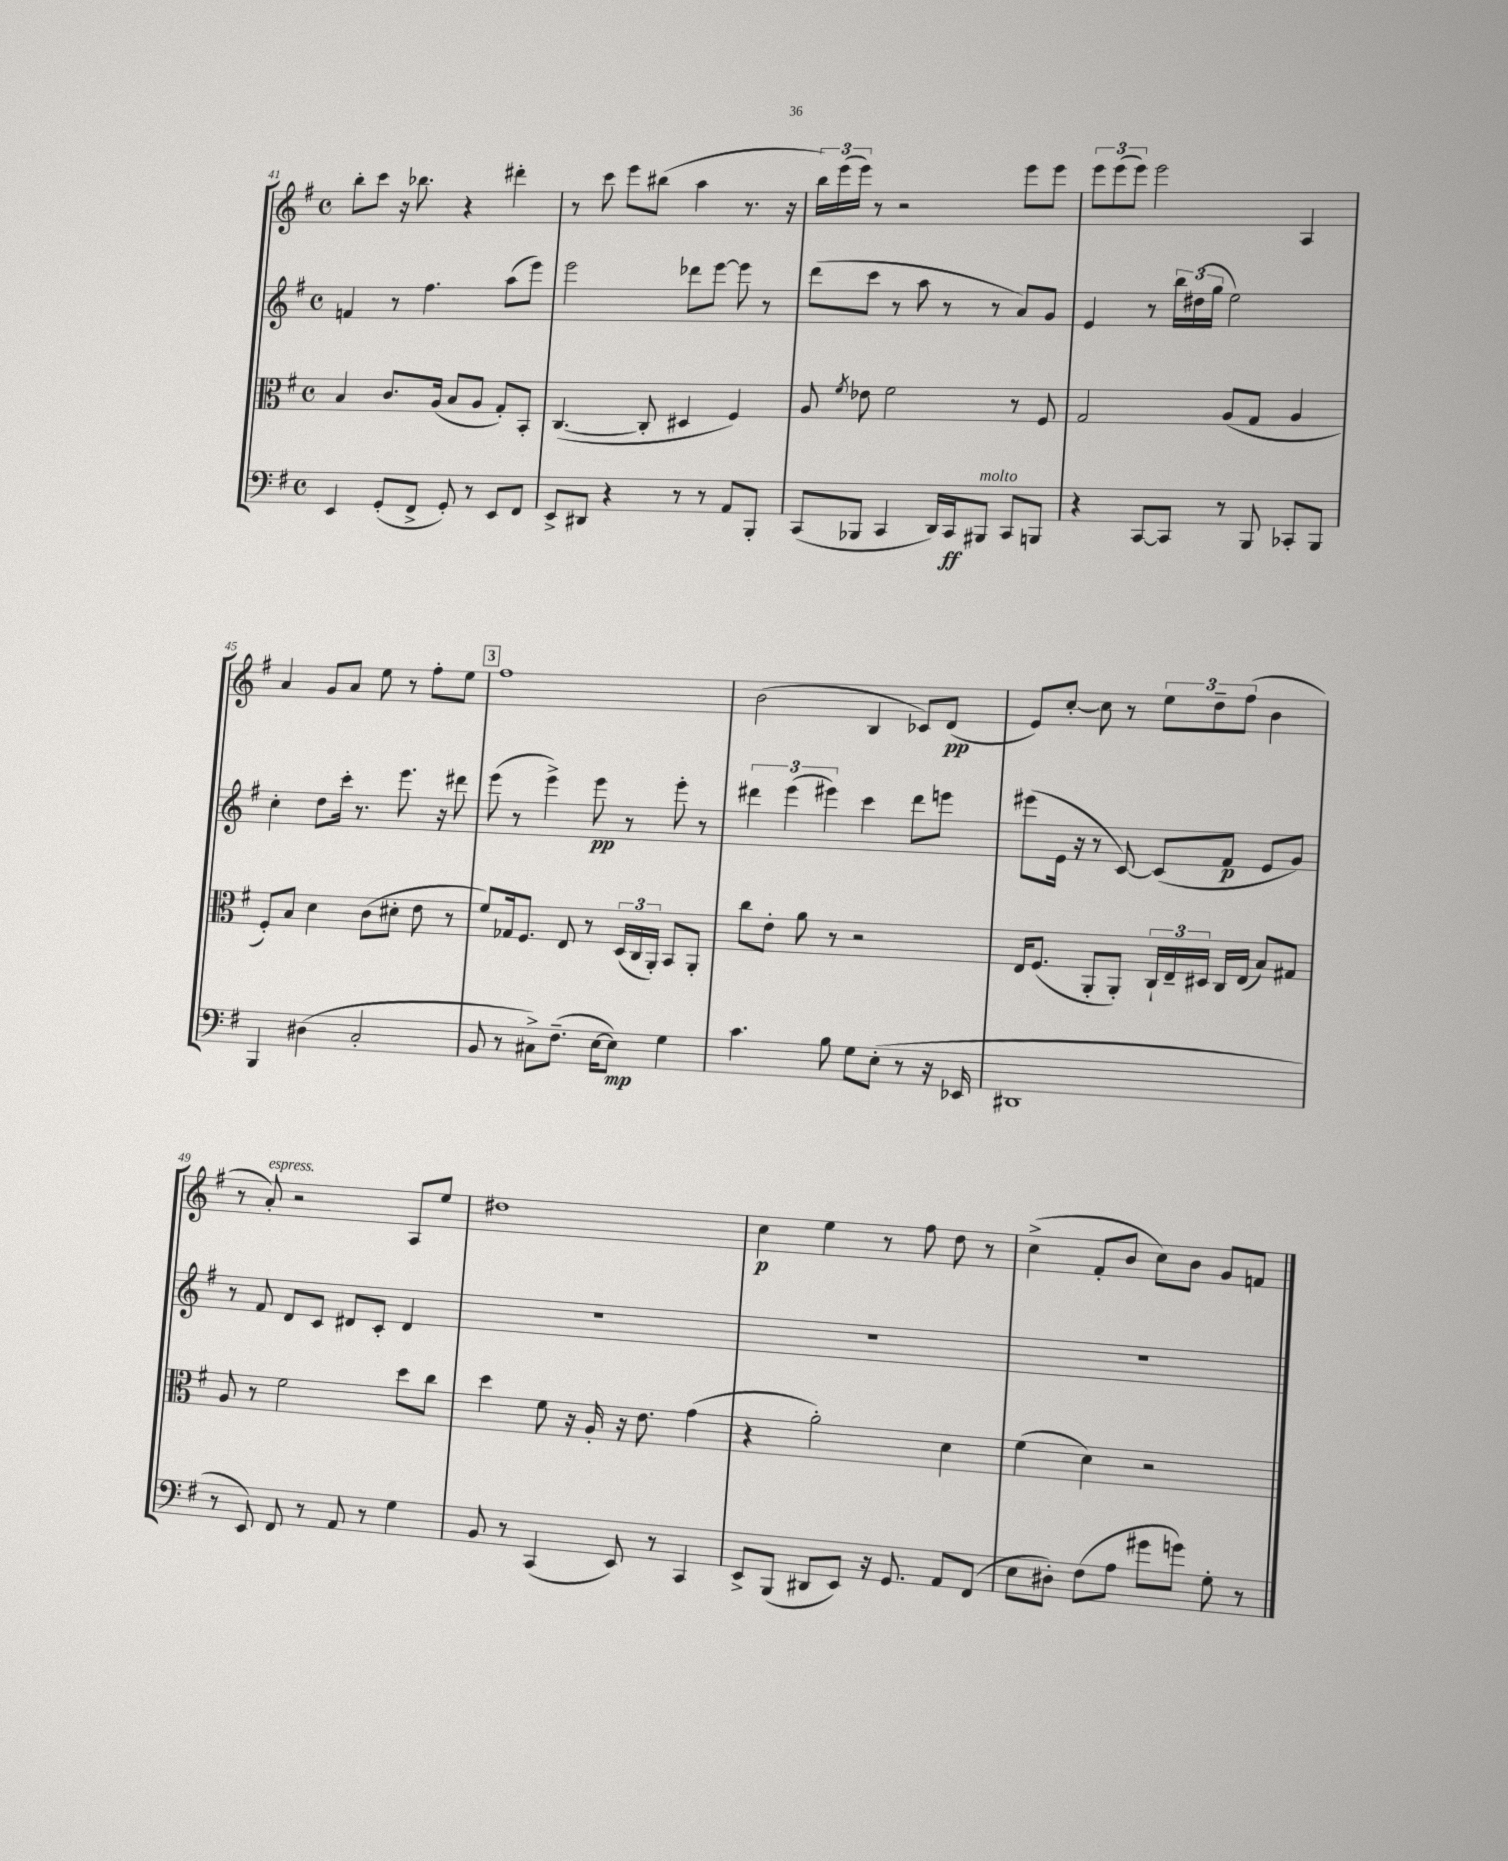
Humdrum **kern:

**kern	**dynam	**kern	**kern	**dynam	**kern	**dynam
*part4	*part4	*part3	*part2	*part2	*part1	*part1
*staff4	*staff4	*staff3	*staff2	*staff2	*staff1	*staff1
*clefF4	*	*clefC3	*clefG2	*	*clefG2	*
*k[f#]	*	*k[f#]	*k[f#]	*	*k[f#]	*
*M4/4	*	*M4/4	*M4/4	*	*M4/4	*
*met(c)	*	*met(c)	*met(c)	*	*met(c)	*
=41	=41	=41	=41	=41	=41	=41
4EE/	.	4B/	4fn/	.	8bb'\L	.
.	.	.	.	.	8ccc\J	.
(8GG'/L	.	8.c/L	8r	.	16r	.
.	.	.	.	.	8.bb-X\	.
8FF#^/J	.	.	4.ff#\	.	.	.
.	.	(16A/Jk	.	.	.	.
8GG'/)	.	8B/L	.	.	4r	.
8r	.	8A/J	.	.	.	.
8EE/L	.	8G'/L)	(8aa\L	.	4ddd#X'\	.
8FF#/J	.	8BB'/J	8eee\J)	.	.	.
=42	=42	=42	=42	=42	=42	=42
8EE^/L	.	([4.C/	2eee\	.	8r	.
8DD#X/J	.	.	.	.	8ccc\	.
4r	.	.	.	.	8eee\L	.
.	.	8C'/]	.	.	(8bb#X\J	.
8r	.	4D#X/	8ddd-X\L	.	4aa\	.
8r	.	.	[8eee\J	.	.	.
8AA/L	.	4F#/)	8eee\]	.	8.r	.
8BBB'/J	.	.	8r	.	.	.
.	.	.	.	.	16r	.
=43	=43	=43	=43	=43	=43	=43
(8CC/L	.	8A/	(8ddd\L	.	24bb\LL)	.
.	.	.	.	.	(24eee\	.
.	.	.	.	.	24eee\JJ)	.
.	.	8qf#/	.	.	.	.
8BBB-X/J	.	8e-X\	8ccc\J	.	8r	.
4CC/	.	2f#\	8r	.	2r	.
.	.	.	8aa\	.	.	.
16DD/LL)	.	.	8r	.	.	.
16CC/J	ff	.	.	.	.	.
!LO:TX:a:i:t=molto	!	!	!	!	!	!
8BBB#X/J	.	.	8r	.	.	.
8CC/L	.	8r	8a/L)	.	8eee\L	.
8BBBn/J	.	8F#/	8g/J	.	8eee\J	.
=44	=44	=44	=44	=44	=44	=44
4r	.	2G/	4e/	.	12eee\L	.
.	.	.	.	.	(12eee\	.
.	.	.	.	.	12eee\J)	.
[8CC/L	.	.	8r	.	2eee\	.
8CC/J]	.	.	24bb\LL	.	.	.
.	.	.	(24dd#X\	.	.	.
.	.	.	24gg\JJ	.	.	.
8r	.	(8A/L	2ee\)	.	.	.
8BBB/	.	8G/J	.	.	.	.
8CC-X'/L	.	4A/	.	.	4A/	.
8BBB/J	.	.	.	.	.	.
!!LO:LB:g=z
=45	=45	=45	=45	=45	=45	=45
4BBB/	.	8F#'/L)	4cc'\	.	4a/	.
.	.	8B/J	.	.	.	.
(4D#X\	.	4d\	8dd\L	.	8g/L	.
.	.	.	16ccc'\Jk	.	8a/J	.
.	.	.	8.r	.	.	.
2C'/	.	(8c\L	.	.	8ee\	.
.	.	8d#X'\J	8.eee\	.	8r	.
.	.	8e\	.	.	8ff#'\L	.
.	.	.	16r	.	.	.
.	.	8r	8ddd#X\	.	8ee\J	.
!!LO:REH:place=s1:t=3
=46	=46	=46	=46	=46	=46	=46
8BB/	.	8f#/L)	(8eee\	.	1ff#	.
8r	.	16G-X/k	8r	.	.	.
.	.	8.F#/J	.	.	.	.
8C#X^\L)	.	.	4eee^\)	.	.	.
(8.F#~\J	.	8E/	.	.	.	.
.	.	8r	8eee\	pp	.	.
[16E\KL	.	.	.	.	.	.
8E\J])	mp	(24D/LL	8r	.	.	.
.	.	24C/	.	.	.	.
.	.	24AA'/JJ)	.	.	.	.
4G\	.	8BB/L	8eee'\	.	.	.
.	.	8AA'/J	8r	.	.	.
=47	=47	=47	=47	=47	=47	=47
4.c\	.	8cc\L	6ddd#X\	.	(2b\	.
.	.	8e'\J	.	.	.	.
.	.	.	(6eee\	.	.	.
.	.	8a\	.	.	.	.
.	.	.	6eee#X\)	.	.	.
8B\	.	8r	.	.	.	.
8G\L	.	2r	4ccc\	.	4B/	.
(8E'\J	.	.	.	.	.	.
8r	.	.	8ddd#\L	.	8c-X/L)	.
16r	.	.	8eeen\J	.	(8d/J	pp
16EE-X/	.	.	.	.	.	.
=48	=48	=48	=48	=48	=48	=48
1DD#X	.	16E/KL	(8eee#X\L	.	8e/L)	.
.	.	(8.F#/J	.	.	.	.
.	.	.	16e\Jk	.	[8cc'/J	.
.	.	.	16r	.	.	.
.	.	8AA'/L	8r	.	8cc\]	.
.	.	8AA'/J)	[8c/)	.	8r	.
.	.	24C`/LL	(8c/L]	.	12ee\L	.
.	.	24E~/	.	.	.	.
.	.	24D#X/JJ	.	.	12dd~\	.
.	.	16C/LL	8f#/J	p	.	.
.	.	.	.	.	(12ff#\J	.
.	.	(16E/JJ	.	.	.	.
.	.	8B/L)	8e/L	.	4b\	.
.	.	8G#X/J	8g/J)	.	.	.
!!LO:LB:g=z
=49	=49	=49	=49	=49	=49	=49
8r	.	8A/	8r	.	8r	.
!	!	!	!	!	!LO:TX:a:i:t=espress.	!
8EE/)	.	8r	8f#/	.	8a'/)	.
8FF#/	.	2f#\	8d/L	.	2r	.
8r	.	.	8c/J	.	.	.
8AA/	.	.	8d#X/L	.	.	.
8r	.	.	8c'/J	.	.	.
4G\	.	8dd\L	4d#/	.	8A/L	.
.	.	8cc\J	.	.	8ee/J	.
=50	=50	=50	=50	=50	=50	=50
8BB/	.	4dd\	1r	.	1dd#X	.
8r	.	.	.	.	.	.
(4CC/	.	8f#\	.	.	.	.
.	.	16r	.	.	.	.
.	.	16A'/	.	.	.	.
8EE/)	.	16r	.	.	.	.
.	.	8.e\	.	.	.	.
8r	.	.	.	.	.	.
4CC/	.	(4g\	.	.	.	.
=51	=51	=51	=51	=51	=51	=51
8EE^/L	.	4r	1r	.	4cc\	p
(8BBB/J	.	.	.	.	.	.
8DD#X/L	.	2a'\)	.	.	4ee\	.
8EE/J)	.	.	.	.	.	.
16r	.	.	.	.	8r	.
8.GG/	.	.	.	.	.	.
.	.	.	.	.	8ff#\	.
8AA/L	.	4d\	.	.	8dd\	.
(8FF#/J	.	.	.	.	8r	.
=52	=52	=52	=52	=52	=52	=52
8E\L	.	(4f#\	1r	.	(4cc^\	.
8D#X'\J)	.	.	.	.	.	.
(8F#\L	.	4d\)	.	.	8f#'/L	.
8A\J	.	.	.	.	8b/J	.
8g#X\L	.	2r	.	.	8cc\L)	.
8gn\J)	.	.	.	.	8b\J	.
8G'\	.	.	.	.	8g/L	.
8r	.	.	.	.	8fn/J	.
==	==	==	==	==	==	==
*-	*-	*-	*-	*-	*-	*-
